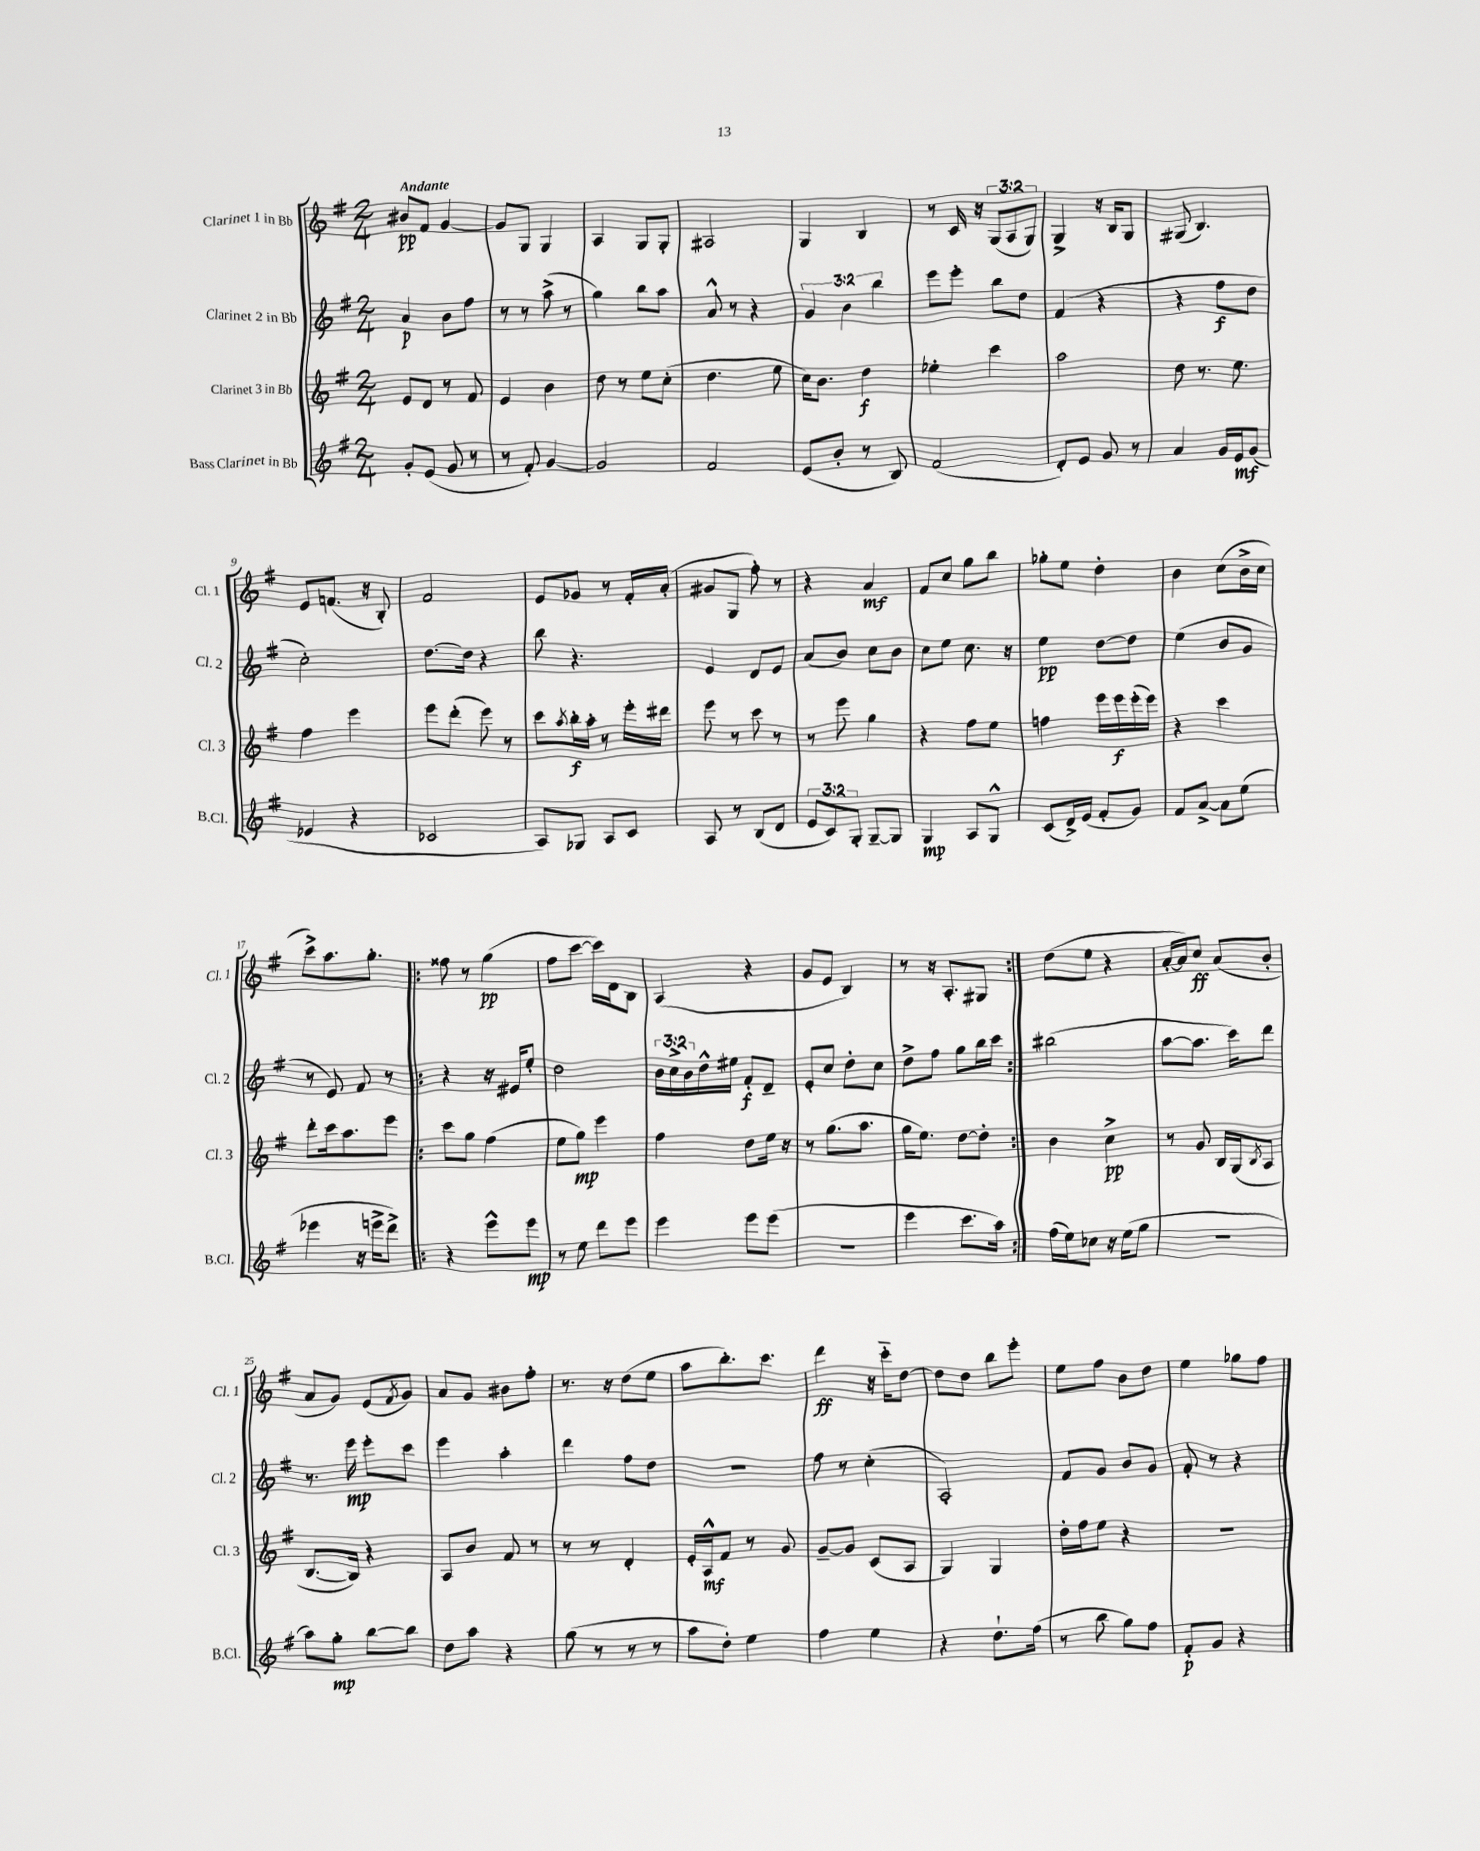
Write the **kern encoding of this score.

**kern	**dynam	**kern	**dynam	**kern	**dynam	**kern	**dynam
*part4	*part4	*part3	*part3	*part2	*part2	*part1	*part1
*staff4	*staff4	*staff3	*staff3	*staff2	*staff2	*staff1	*staff1
*I"Bass Clarinet in Bb	*	*I"Clarinet 3 in Bb	*	*I"Clarinet 2 in Bb	*	*I"Clarinet 1 in Bb	*
*I'B.Cl.	*	*I'Cl. 3	*	*I'Cl. 2	*	*I'Cl. 1	*
*clefG2	*	*clefG2	*	*clefG2	*	*clefG2	*
*k[f#]	*	*k[f#]	*	*k[f#]	*	*k[f#]	*
*M2/4	*	*M2/4	*	*M2/4	*	*M2/4	*
=1	=1	=1	=1	=1	=1	=1	=1
!	!	!	!	!	!	!LO:TX:a:B:t=Andante	!
8g'/L	.	8e/L	.	4a/	p	8b#X/L	pp
(8e/J	.	8d/J	.	.	.	8f#/J	.
8g/	.	8r	.	8b\L	.	[4g/	.
8r	.	8f#/	.	8ff#\J	.	.	.
=2	=2	=2	=2	=2	=2	=2	=2
8r	.	4e/	.	8r	.	8g/L]	.
8f#'/)	.	.	.	8r	.	8G/J	.
[4g/	.	4b\	.	(8aa^\	.	4G/	.
.	.	.	.	8r	.	.	.
=3	=3	=3	=3	=3	=3	=3	=3
2g/]	.	8dd\	.	4gg\)	.	4A/	.
.	.	8r	.	.	.	.	.
.	.	8ee\L	.	8bb\L	.	8G/L	.
.	.	(8cc'\J	.	8aa\J	.	8G'/J	.
=4	=4	=4	=4	=4	=4	=4	=4
2f#/	.	4.dd\	.	8a^^/	.	2A#X/	.
.	.	.	.	8r	.	.	.
.	.	.	.	4r	.	.	.
.	.	8ee\	.	.	.	.	.
=5	=5	=5	=5	=5	=5	=5	=5
(8e/L	.	16cc\KL)	.	6g/	.	4G/	.
.	.	8.b\J	.	.	.	.	.
8b'/J	.	.	.	.	.	.	.
.	.	.	.	6b\	.	.	.
8r	.	4dd\	f	.	.	4B/	.
.	.	.	.	6bb\	.	.	.
8B/)	.	.	.	.	.	.	.
=6	=6	=6	=6	=6	=6	=6	=6
(2f#/	.	4ee-X'\	.	8eee\L	.	8r	.
.	.	.	.	8eee'\J	.	16c/	.
.	.	.	.	.	.	16r	.
.	.	4ccc\	.	8bb\L	.	(12G/L	.
.	.	.	.	.	.	12A/	.
.	.	.	.	8dd\J	.	.	.
.	.	.	.	.	.	12G/J)	.
=7	=7	=7	=7	=7	=7	=7	=7
8d'/L)	.	2aa\	.	(4f#/	.	4G^/	.
8e/J	.	.	.	.	.	.	.
8g/	.	.	.	4r	.	16r	.
.	.	.	.	.	.	16B/KL	.
8r	.	.	.	.	.	8G/J	.
=8	=8	=8	=8	=8	=8	=8	=8
4a/	.	8dd\	.	4r	.	(8G#X/	.
.	.	8.r	.	.	.	4.B/)	.
16g/LL	.	.	.	8ff#\L	f	.	.
16e/J	mf	8.ee\	.	.	.	.	.
(8g/J	.	.	.	8dd\J	.	.	.
!!LO:LB:g=z
=9	=9	=9	=9	=9	=9	=9	=9
4e-X/	.	4ff#\	.	2cc'\)	.	8e/L	.
.	.	.	.	.	.	(8.fn/J	.
4r	.	4eee\	.	.	.	.	.
.	.	.	.	.	.	16r	.
.	.	.	.	.	.	8B'/)	.
=10	=10	=10	=10	=10	=10	=10	=10
2c-X/	.	8eee\L	.	[8.dd\L	.	2f#/	.
.	.	(8ddd'\J	.	.	.	.	.
.	.	.	.	16dd\Jk]	.	.	.
.	.	8eee\)	.	4r	.	.	.
.	.	8r	.	.	.	.	.
=11	=11	=11	=11	=11	=11	=11	=11
8A/L)	.	8ccc\L	.	8bb\	.	8e/L	.
.	.	8qaa/	.	.	.	.	.
8G-X/J	.	16bb'\L	f	4.r	.	8g-X/J	.
.	.	16aa'\JJ	.	.	.	.	.
8A/L	.	8r	.	.	.	8r	.
8c/J	.	16eee'\LL	.	.	.	16f#'/LL	.
.	.	16ddd#X\JJ	.	.	.	(16a'/JJ	.
=12	=12	=12	=12	=12	=12	=12	=12
8A/	.	8eee\	.	4e/	.	8g#X/L	.
8r	.	8r	.	.	.	8G/J	.
(8B/L	.	8ccc\	.	8d/L	.	8ff#'\)	.
8d/J	.	8r	.	8e/J	.	8r	.
=13	=13	=13	=13	=13	=13	=13	=13
12e/L	.	8r	.	(8a/L	.	4r	.
12c/)	.	.	.	.	.	.	.
.	.	8eee\	.	8b/J)	.	.	.
12G'/J	.	.	.	.	.	.	.
[8G~/L	.	4gg\	.	8cc\L	.	4a/	mf
8G/J]	.	.	.	8b\J	.	.	.
=14	=14	=14	=14	=14	=14	=14	=14
4G/	mp	4r	.	8cc\L	.	8f#/L	.
.	.	.	.	8ee\J	.	8cc/J	.
8A/L	.	8ff#\L	.	8.cc\	.	8gg\L	.
8G^^/J	.	8ee\J	.	.	.	8bb\J	.
.	.	.	.	16r	.	.	.
=15	=15	=15	=15	=15	=15	=15	=15
(8c/L	.	4ffn\	.	4ee\	pp	8gg-X'\L	.
16d^/L)	.	.	.	.	.	8ee\J	.
(16e/JJ	.	.	.	.	.	.	.
8f#'/L	.	16eee\LL	.	[8dd\L	.	4dd'\	.
.	.	16eee\	f	.	.	.	.
8g/J)	.	(16eee'\	.	8dd\J]	.	.	.
.	.	16eee\JJ)	.	.	.	.	.
=16	=16	=16	=16	=16	=16	=16	=16
8f#/L	.	4r	.	(4ee\	.	4b\	.
[8a^/J	.	.	.	.	.	.	.
8a\L]	.	4ccc\	.	8b/L	.	(8cc\L	.
(8ee\J	.	.	.	8g/J	.	16b^\L	.
.	.	.	.	.	.	16cc\JJ	.
!!LO:LB:g=z
=17	=17	=17	=17	=17	=17	=17	=17
4eee-X\	.	8ddd'\L	.	8r	.	8ccc^\L)	.
.	.	16ccc\k	.	8e/)	.	8.aa\	.
.	.	8.aa\	.	.	.	.	.
16r	.	.	.	8f#/	.	.	.
16eeen^\KL	.	.	.	.	.	8.gg'\J	.
8ddd^\J)	.	8eee\J	.	8r	.	.	.
=18!|:	=18!|:	=18!|:	=18!|:	=18!|:	=18!|:	=18!|:	=18!|:
4r	.	8ccc\L	.	4r	.	8ff##X\	.
.	.	8gg\J	.	.	.	8r	.
8eee^^\L	.	(4ff#\	.	16r	.	(4gg\	pp
.	.	.	.	16e#X/KL	.	.	.
8eee\J	mp	.	.	8ee'/J	.	.	.
=19	=19	=19	=19	=19	=19	=19	=19
8r	.	8ee\L	.	2dd\	.	8ff#\L	.
8ee\	.	8gg\J)	mp	.	.	[8ccc\J	.
8ddd\L	.	4eee\	.	.	.	16ccc\LL])	.
.	.	.	.	.	.	16d\J	.
8eee\J	.	.	.	.	.	8B\J	.
=20	=20	=20	=20	=20	=20	=20	=20
4eee\	.	4ff#\	.	24b\LL	.	(4A/	.
.	.	.	.	24cc^\	.	.	.
.	.	.	.	24b\	.	.	.
.	.	.	.	16dd^^\	.	.	.
.	.	.	.	16ee#X\JJ	.	.	.
8eee\L	.	8dd\L	.	8f#'/L	f	4r	.
(8eee\J	.	16ee\Jk	.	8d~/J	.	.	.
.	.	16r	.	.	.	.	.
=21	=21	=21	=21	=21	=21	=21	=21
2r	.	8r	.	8e'/L	.	8g/L	.
.	.	(8.gg\L	.	8cc/J	.	8e/J	.
.	.	.	.	8dd'\L	.	4B/)	.
.	.	8.aa\J	.	.	.	.	.
.	.	.	.	8cc\J	.	.	.
=22	=22	=22	=22	=22	=22	=22	=22
4eee\	.	16gg\KL	.	8dd^\L	.	8r	.
.	.	8.ee\J)	.	.	.	.	.
.	.	.	.	8ff#\J	.	16r	.
.	.	.	.	.	.	8.A'/L	.
8.ccc\L	.	[8dd\L	.	8gg\L	.	.	.
.	.	8dd'\J]	.	16bb\L	.	8G#X/J	.
16aa\Jk)	.	.	.	16ccc\JJ	.	.	.
=23:|!	=23:|!	=23:|!	=23:|!	=23:|!	=23:|!	=23:|!	=23:|!
(16ff#\LL	.	4b\	.	(2bb#X\	.	(8dd\L	.
16ee\J)	.	.	.	.	.	.	.
8cc-X\J	.	.	.	.	.	8ee\J	.
16r	.	4cc^\	pp	.	.	4r	.
(16ee\KL	.	.	.	.	.	.	.
8gg\J	.	.	.	.	.	.	.
=24	=24	=24	=24	=24	=24	=24	=24
2r	.	8r	.	[8aa\L	.	[16a'/LL	.
.	.	.	.	.	.	16a/J])	.
.	.	8g/	.	8.aa\J]	.	8cc/J	ff
.	.	16B/LL	.	.	.	(8a/L	.
.	.	(16G/J	.	16ccc\KL)	.	.	.
.	.	8qB/	.	.	.	.	.
.	.	8A/J	.	8ddd\J	.	8b'/J	.
!!LO:LB:g=z
=25	=25	=25	=25	=25	=25	=25	=25
8aa\L)	.	[8.B/L	.	8.r	.	8a/L	.
8gg'\J	mp	.	.	.	.	8g/J)	.
.	.	16B/Jk])	.	16eee\	mp	.	.
[8bb\L	.	4r	.	8eee'\L	.	(8e/L	.
.	.	.	.	.	.	8qf#/	.
8bb\J]	.	.	.	8ccc\J	.	8g/J)	.
=26	=26	=26	=26	=26	=26	=26	=26
8dd\L	.	8A/L	.	4eee\	.	8a/L	.
8aa\J	.	8b/J	.	.	.	8g/J	.
4r	.	8f#/	.	4aa'\	.	8b#X\L	.
.	.	8r	.	.	.	8ff#'\J	.
=27	=27	=27	=27	=27	=27	=27	=27
(8gg\	.	8r	.	4ddd\	.	8.r	.
8r	.	8r	.	.	.	.	.
.	.	.	.	.	.	16r	.
8r	.	4d'/	.	8ff#\L	.	(8dd\L	.
8r	.	.	.	8dd\J	.	8ee\J	.
=28	=28	=28	=28	=28	=28	=28	=28
8aa\L	.	16e'/LL	.	2r	.	8aa\L	.
.	.	16A^^/J	mf	.	.	.	.
8dd'\J)	.	8f#/J	.	.	.	8.bb'\)	.
4ee\	.	8r	.	.	.	.	.
.	.	.	.	.	.	8.ccc\J	.
.	.	8g/	.	.	.	.	.
=29	=29	=29	=29	=29	=29	=29	=29
4ff#\	.	[8g~/L	.	8ff#\	.	4ddd\	ff
.	.	8g/J]	.	8r	.	.	.
4ee\	.	(8c/L	.	(4cc'\	.	16r	.
.	.	.	.	.	.	16ccc\KL	.
.	.	8A/J	.	.	.	[8dd\J	.
=30	=30	=30	=30	=30	=30	=30	=30
4r	.	4G/)	.	2A'/)	.	8dd\L]	.
.	.	.	.	.	.	8dd\J	.
8.dd`\L	.	4G/	.	.	.	8bb\L	.
.	.	.	.	.	.	8eee'\J	.
(16ff#\Jk	.	.	.	.	.	.	.
=31	=31	=31	=31	=31	=31	=31	=31
8r	.	16dd'\LL	.	8f#/L	.	8ee\L	.
.	.	16ff#\J	.	.	.	.	.
8bb\	.	8ee\J	.	8g/J	.	8ff#\J	.
8gg\L)	.	4r	.	8b/L	.	8b\L	.
8ff#\J	.	.	.	8g/J	.	8dd\J	.
=32	=32	=32	=32	=32	=32	=32	=32
8f#'/L	p	2r	.	8f#'/	.	4ee\	.
8g/J	.	.	.	8r	.	.	.
4r	.	.	.	4r	.	8gg-X\L	.
.	.	.	.	.	.	8ff#\J	.
==	==	==	==	==	==	==	==
*-	*-	*-	*-	*-	*-	*-	*-
